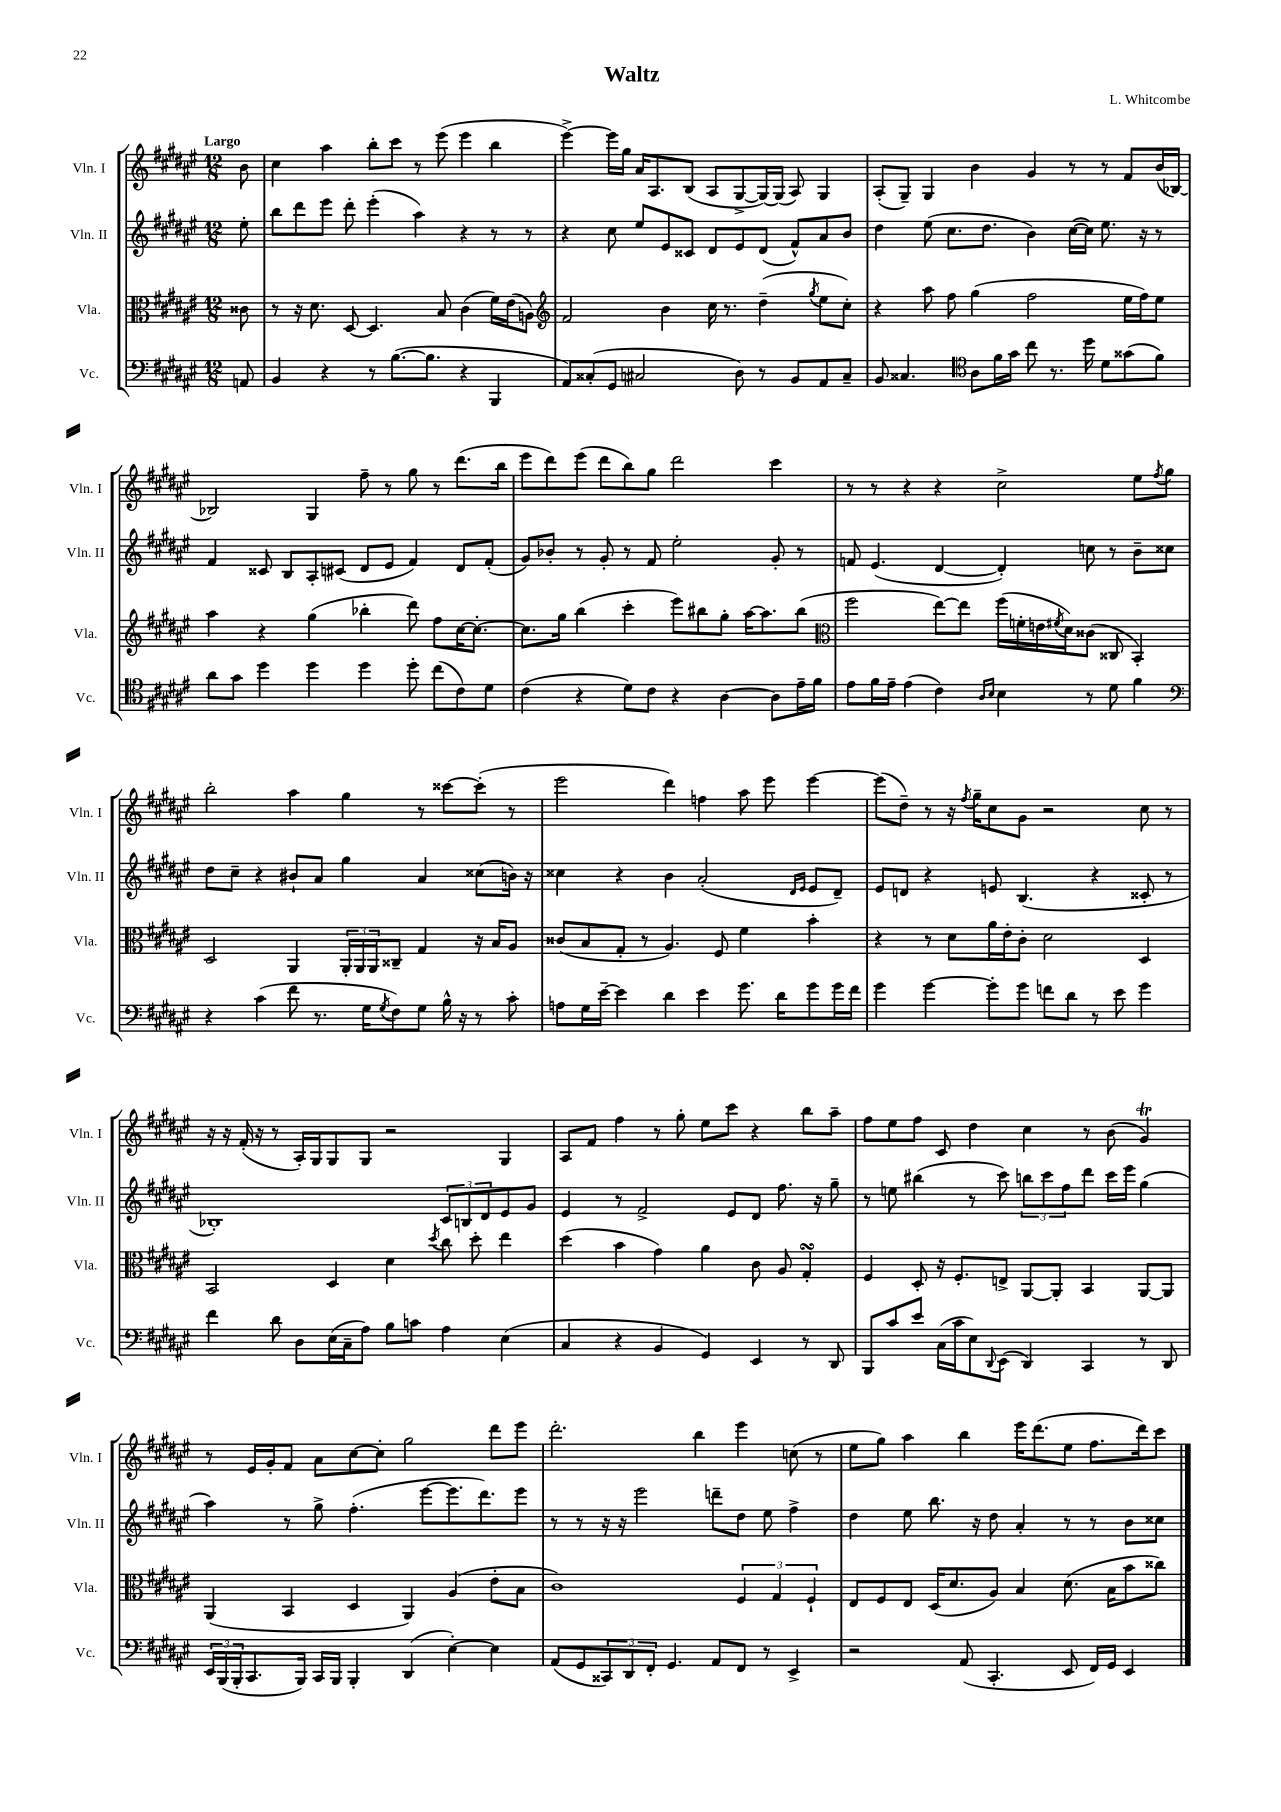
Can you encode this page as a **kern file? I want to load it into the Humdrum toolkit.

**kern	**kern	**kern	**kern
*part4	*part3	*part2	*part1
*staff4	*staff3	*staff2	*staff1
*I"Vc.	*I"Vla.	*I"Vln. II	*I"Vln. I
*I'Vc.	*I'Vla.	*I'Vln. II	*I'Vln. I
*clefF4	*clefC3	*clefG2	*clefG2
*k[f#c#g#d#a#e#]	*k[f#c#g#d#a#e#]	*k[f#c#g#d#a#e#]	*k[f#c#g#d#a#e#]
*M12/8	*M12/8	*M12/8	*M12/8
=	=	=	=
!	!	!	!LO:TX:a:B:t=Largo
8AAn/	8c##X\	8ee#'\	8b\
=1	=1	=1	=1
4BB/	8r	8bb\L	4cc#\
.	16r	8ddd#\	.
.	8.d#\	.	.
4r	.	8eee#\J	4aa#\
.	[8D#/	8ddd#'\	.
8r	4.D#/]	(4eee#'\	8bb'\L
([8.B\L	.	.	8ccc#\J
.	.	4aa#\)	8r
8.B\J]	.	.	.
.	8B/	.	(8eee#\
4r	(4c#\	4r	4eee#\
4BBB/	16f#\LL)	8r	4bb\
.	(16e#\J	.	.
.	8An\J)	8r	.
=2	=2	=2	=2
*	*clefG2	*	*
8AA#/L)	2f#/	4r	[4eee#^\)
(8C##X'/	.	.	.
8GG#/J	.	8cc#\	16eee#\LL]
.	.	.	16gg#\JJ
2C#X/	.	8ee#/L	16a#/KL
.	.	.	8.A#/
.	4b\	8e#/	.
.	.	8c##X/J	(8B/J
.	16cc#\	8d#/L	8A#/L
.	8.r	.	.
8D#\)	.	8e#/	[8G#^/
8r	(4dd#~\	(8d#/J	16G#/L_)
.	.	.	(16G#/JJ]
8BB/L	.	8f#^^/L)	8A#/)
.	8qgg#/	.	.
8AA#/	8ee#\L	8a#/	4G#/
8C#~/J	8cc#'\J)	8b/J	.
=3	=3	=3	=3
8BB/	4r	4dd#\	(8A#'/L
4.C##X/	.	.	8G#~/J)
.	8aa#\	(8ee#\	4G#/
.	8ff#\	8.cc#\L	.
*clefC4	*	*	*
8A#\L	(4gg#\	.	4b\
.	.	8.dd#\J	.
16f#\L	.	.	.
16g#\JJ	.	.	.
8cc#\	2ff#\	4b\)	4g#/
8.r	.	.	.
.	.	([16cc#\LL	8r
16dd#\	.	16cc#\JJ])	.
8d#\L	.	8.ee#\	8r
(8g##X\	16ee#\LL	.	8f#/L
.	16ff#\J)	16r	.
8f#\J)	8ee#\J	8r	(16b/L
.	.	.	[16B-X/JJ)
!!LO:LB:g=z
=4	=4	=4	=4
8a#\L	4aa#\	4f#/	2B-X/]
8g#\J	.	.	.
4dd#\	4r	8c##X/	.
.	.	8B/L	.
4dd#\	(4gg#\	8A#'/	4G#/
.	.	(8c#X/J	.
4dd#\	4bb-X'\	8d#/L	8ff#~\
.	.	8e#/J	8r
8dd#'\	8ddd#\)	4f#/)	8gg#\
(8cc#\L	8ff#\L	.	8r
8c#\)	[16cc#\K	8d#/L	(8.ddd#\L
.	8.cc#'\J_	.	.
8d#\J	.	(8f#'/J	.
.	.	.	16bb\Jk
=5	=5	=5	=5
(4c#\	8.cc#\L]	8g#/L)	8eee#\L
.	.	8b-X'/J	8ddd#\)
.	16gg#\Jk	.	.
4r	(4bb\	8r	(8eee#\J
.	.	8g#'/	8ddd#\L
8d#\L)	4ccc#'\	8r	8bb\)
8c#\J	.	8f#/	8gg#\J
4r	8eee#\L)	2ee#'\	2ddd#\
.	8bb#X\	.	.
[4A#\	8gg#'\J	.	.
.	[16aa#\KL	.	.
.	8.aa#\]	.	.
8A#\L]	.	8g#'/	4ccc#\
16e#~\L	(8bb#\J	8r	.
16f#\JJ	.	.	.
=6	=6	=6	=6
*	*clefC3	*	*
8e#\L	2ff#\	8fn/	8r
16f#\L	.	(4.e#/	8r
16e#~\JJ	.	.	.
(4e#\	.	.	4r
4c#\)	[8ee#\L)	[4d#/	4r
.	8ee#\J]	.	.
16qqA#/LL	.	.	.
16qqB/JJ	.	.	.
4B\	(16ff#\LL	4d#'/])	2cc#^\
.	16fn'\	.	.
.	16en\	.	.
.	8qf#X/	.	.
.	16d#\J)	.	.
8r	(8c##X\J	8ccn\	.
8d#\	8C##X/	8r	.
4f#\	4BB'/)	8b~\L	8ee#\L
.	.	.	8qff#/
.	.	8cc##X\J	8gg#\J
!!LO:LB:g=z
=7	=7	=7	=7
*clefF4	*	*	*
4r	2D#/	8dd#\L	2bb'\
.	.	8cc#~\J	.
(4c#\	.	4r	.
8f#\	4AA#/	8b#X`/L	4aa#\
8.r	.	8a#/J	.
.	24AA#'/LL	4gg#\	4gg#\
.	24AA#/	.	.
16G#\KL	.	.	.
.	24AA#/J	.	.
8qG#/	.	.	.
8F#\)	8C##X~/J	.	.
8G#\J	4G#/	4a#/	8r
16B^^\	.	.	[8ccc##X\L
16r	.	.	.
8r	16r	(8cc##X\L	(8ccc##'\J]
.	16B/KL	.	.
8c#'\	8A#/J	16bn\Jk)	8r
.	.	16r	.
=8	=8	=8	=8
8An\L	(8c##X/L	4cc##X\	2eee#\
16G#\L	8B/	.	.
[16e#~\JJ	.	.	.
4e#\]	8G#'/J	4r	.
.	8r	.	.
4d#\	4.A#/)	4b\	4ddd#\)
4e#\	.	(2a#'/	4ffn\
.	8F#/	.	.
8.g#\	4f#\	.	8aa#\
.	.	.	8eee#\
16d#\KL	.	.	.
.	.	16qqd#/LL	.
.	.	16qqe#/JJ	.
8g#\	4b'\	8e#/L	[4eee#\
16g#\L	.	8d#~/J)	.
16f#\JJ	.	.	.
=9	=9	=9	=9
4g#\	4r	8e#/L	(8eee#\L]
.	.	8dn/J	8dd#~\J)
[4g#\	8r	4r	8r
.	8d#\L	.	16r
.	.	.	8qff#/
.	.	.	16gg#~\KL
8g#'\L]	16a#\L	8en/	8cc#\
.	16e#'\J	.	.
8g#\J	8c#'\J	(4.B/	8g#\J
8fn\L	2d#\	.	2r
8d#\J	.	.	.
8r	.	4r	.
8e#\	.	.	.
4g#\	4D#/	8c##X'/	8cc#\
.	.	8r	8r
!!LO:LB:g=z
=10	=10	=10	=10
4f#\	2BB/	1B-X')	16r
.	.	.	16r
.	.	.	(16f#'/
.	.	.	16r
8d#\	.	.	8r
8D#\L	.	.	16A#'/LL)
.	.	.	16G#/J
(16E#\L	4D#/	.	8G#/
16C#~\J	.	.	.
8A#\J)	.	.	8G#/J
8B\L	4d#\	.	2r
8cn\J	.	.	.
.	8qdd#/	.	.
4A#\	8cc#\	12c#/L	.
.	.	12Bn/	.
.	8dd#'\	.	.
.	.	12d#/	.
(4E#\	4ee#\	8e#/	4G#/
.	.	8g#/J	.
=11	=11	=11	=11
4C#/	(4dd#\	4e#/	8A#/L
.	.	.	8f#/J
4r	4b\	8r	4ff#\
.	.	2f#^/	.
4BB/	4g#\)	.	8r
.	.	.	8gg#'\
4GG#/)	4a#\	.	8ee#\L
.	.	8e#/L	8ccc#\J
4EE#/	8c#\	8d#/J	4r
.	8A#/	8.ff#\	.
8r	4G#sSSS'/	.	8bb\L
.	.	16r	.
8DD#/	.	8gg#~\	8aa#~\J
=12	=12	=12	=12
8BBB/L	4F#/	8r	8ff#\L
8c#/	.	8een\	8ee#\
8e#/J	8D#'/	(4bb#X\	8ff#\J
(16C#\LL	16r	.	8c#/
16c#\J	8.F#'/L	.	.
8E#\)	.	8r	4dd#\
8qqDD#/	.	.	.
(8EE#\J	8En^/J	8ccc#\)	.
4DD#/)	[8AA#/L	12bbn\L	4cc#\
.	.	12ccc#\	.
.	8AA#'/J]	.	.
.	.	12ff#\	.
4CC#/	4BB/	8ddd#\J	8r
.	.	16ccc#\LL	(8b\
.	.	16eee#\JJ	.
8r	[8AA#/L	(4gg#\	4g#T/)
8DD#/	8AA#/J]	.	.
!!LO:LB:g=z
=13	=13	=13	=13
24EE#/LL	(4AA#/	4aa#\)	8r
(24BBB/	.	.	.
24BBB'/J	.	.	.
8.CC#/	.	.	16e#/LL
.	.	.	16g#'/J
.	4BB/	8r	8f#/J
16BBB/Jk)	.	.	.
16CC#/LL	.	8gg#^\	8a#\L
16BBB/JJ	.	.	.
4BBB'/	4D#/	(4.ff#'\	[8cc#\
.	.	.	8cc#'\J]
(4DD#/	4AA#/)	.	2gg#\
.	.	[8eee#\L	.
[4E#'\)	(4A#/	8.eee#\]	.
.	.	8.ddd#\)	.
4E#\]	8e#'\L	.	8ddd#\L
.	8B\J	8eee#\J	8eee#\J
=14	=14	=14	=14
(8AA#/L	1c#)	8r	2.ddd#'\
8GG#/	.	8r	.
12CC##X/)	.	16r	.
.	.	16r	.
12DD#/	.	.	.
.	.	2eee#\	.
12FF#'/J	.	.	.
4.GG#/	.	.	.
.	.	.	4bb\
8AA#/L	.	8dddn~\L	.
8FF#/J	6F#/	8dd#\J	4eee#\
8r	.	8ee#\	.
.	6G#/	.	.
4EE#^/	.	4ff#^\	(8ccn\
.	6F#`/	.	.
.	.	.	8r
=15	=15	=15	=15
2r	8E#/L	4dd#\	8ee#\L
.	8F#/	.	8gg#\J)
.	8E#/J	8ee#\	4aa#\
.	(16D#/KL	8.bb\	.
.	8.d#/	.	.
(8AA#/	.	.	4bb\
.	.	16r	.
4.CC#'/	8A#/J)	8dd#\	.
.	4B/	4a#'/	16eee#\KL
.	.	.	(8.ddd#\
8EE#/	(8.d#\	8r	8ee#\J
16FF#/LL)	.	8r	8.ff#\L
16GG#/JJ	16B\KL	.	.
4EE#/	8b\	8b\L	.
.	.	.	16ddd#\k)
.	8cc##X\J)	8cc##X\J	8ccc#\J
==	==	==	==
*-	*-	*-	*-
